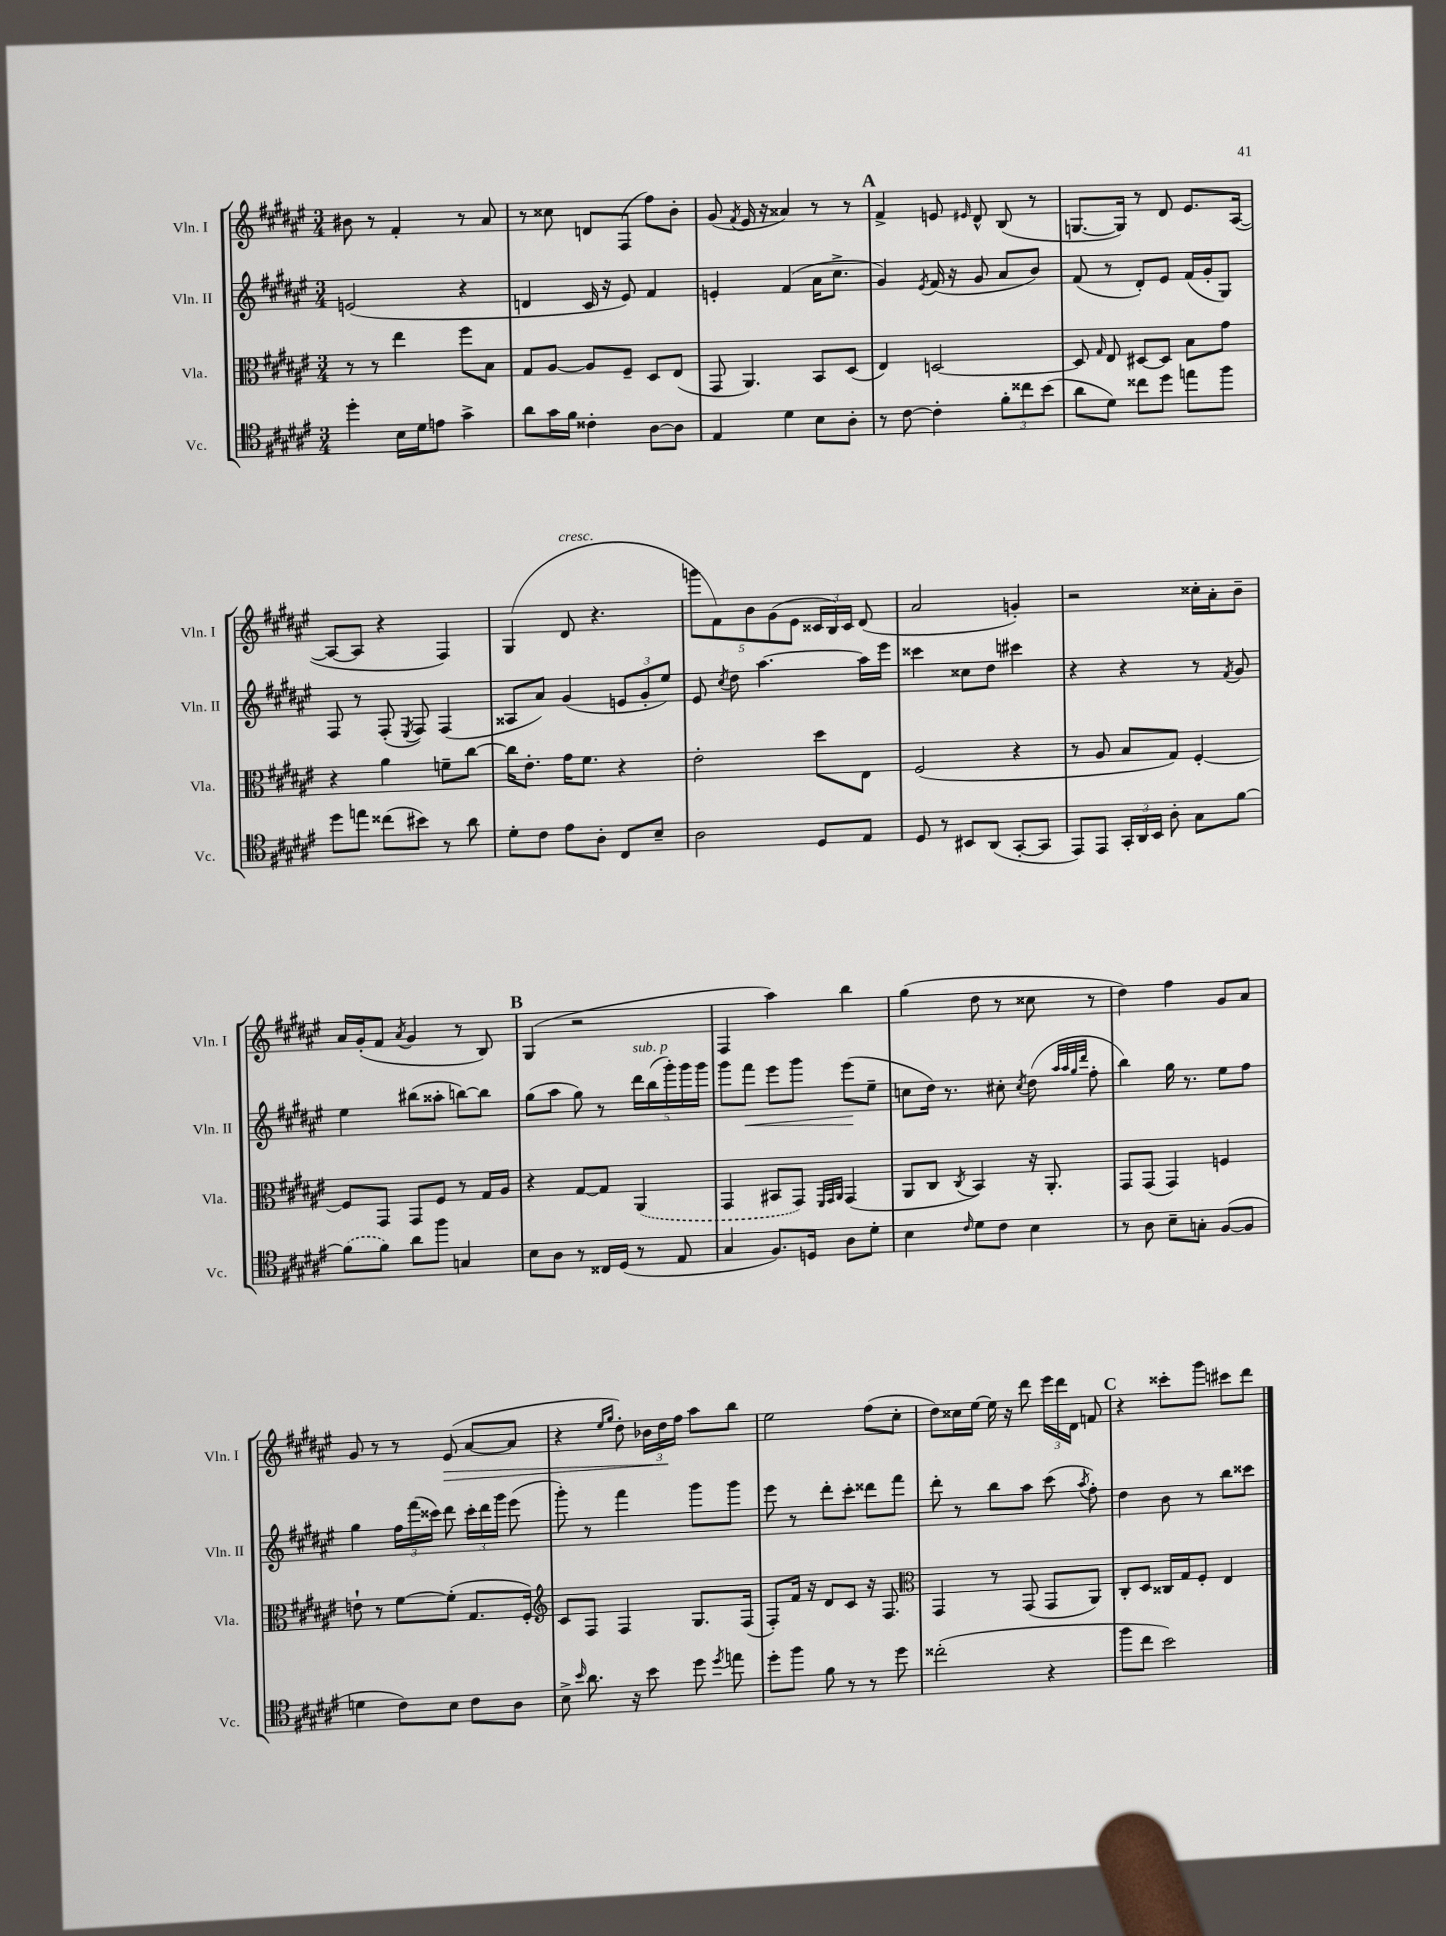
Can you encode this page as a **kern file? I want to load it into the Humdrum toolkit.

**kern	**kern	**kern	**kern
*staff4	*staff3	*staff2	*staff1
*clefC4	*clefC3	*clefG2	*clefG2
*k[f#c#g#d#a#e#]	*k[f#c#g#d#a#e#]	*k[f#c#g#d#a#e#]	*k[f#c#g#d#a#e#]
*M3/4	*M3/4	*M3/4	*M3/4
4dd#'	8r	(2e	8b#
.	8r	.	8r
16B	4ee#	.	4f#'
16d#	.	.	.
8e	.	.	.
4g#^	8ff#	4r	8r
.	8B	.	8a#
=	=	=	=
8a#	8G#	4d	8r
16g#	[8A#	.	8cc##
16f#	.	.	.
4c##'	8A#]	16c#	8d
.	.	16r	.
.	8F#~	8e#)	(8F#
[8A#	8D#	4f#	8ff#)
8A#]	(8E#	.	8b'
=	=	=	=
4E#	8GG#	4e'	(8g#
.	.	.	8qf#
.	4.AA#)	.	16e#
.	.	.	16r
4d#	.	(4f#	4a##)
8B	8BB	16a#	8r
.	.	8.cc#^	.
8A#'	(8D#	.	8r
=	=	=	=
8r	4E#)	4g#)	4f#^
[8c#	.	.	.
.	.	8qe#	.
4c#']	[2D	(16f#	8e
.	.	16r	.
.	.	.	16qqe#
.	.	8g#	8d#^^
12f#'	.	8a#	(8B
12cc##	.	.	.
.	.	8b)	8r
(12b	.	.	.
=	=	=	=
8a#	8D]	(8f#	[8.G
.	16qqG#	.	.
8d#)	8E#	8r	.
.	.	.	16G])
8cc##	[8D#	8d#')	8r
8dd#	8D#]	8e#	8d#
8ee	8B	(16f#	8.e#
.	.	16g#'	.
8ff#	8g#	8G#)	.
.	.	.	([16A#
=	=	=	=
8dd#	4r	8F#	8A#_
8ee	.	8r	8A#]
(8cc##	4a#	(8F#'	4r
.	.	8qE#	.
8b#)	.	8F#)	.
8r	8f~	(4F#	4F#)
8a#	[8cc#	.	.
=	=	=	=
8d#'	16cc#]	8A##	(4G#
.	8.e#'	.	.
8c#	.	8a#)	.
8e#	16g#	(4g#	8d#
.	8.f#	.	.
8A#'	.	.	4.r
8C#	4r	12e	.
.	.	12g#'	.
8B~	.	.	.
.	.	12ee#)	.
=	=	=	=
2A#	2e#'	8e#	10ggg
.	.	.	10f#)
.	.	8qcc#	.
.	.	8dd#	.
.	.	.	10b
.	.	[4.aa#	.
.	.	.	(10g#
.	.	.	10e#
8D#	8dd#	.	24c##
.	.	.	24B)
.	.	.	24c##
8E#	8E#	16aa#]	(8d#
.	.	16eee#	.
=	=	=	=
8D#	(2F#	4ccc##	2a#
8r	.	.	.
8BB#	.	8cc##	.
(8AA#	.	8dd#	.
[8GG#'	4r	4ccc#	4g')
8GG#]	.	.	.
=	=	=	=
8EE#)	8r	4r	2r
8EE#	8A#	.	.
24GG#'	8B	4r	.
24AA#	.	.	.
24BB	.	.	.
8A#'	8G#)	.	.
8G#	[4F#'	8r	16cc##'
.	.	.	16a#'
.	.	8qf#	.
[8f#	.	8g#	8b~
=	=	=	=
(8f#]	8F#]	4ee#	16a#
.	.	.	(16g#'
8f#)	8GG#	.	8f#
.	.	.	8qa#
8a#	8GG#	(8bb#	4g#
8ff#	8F#	8aa##'	.
4G	8r	[8bb)	8r
.	16G#	8bb]	8B)
.	16A#	.	.
=	=	=	=
8B	4r	(8gg#	(4G#
8A#	.	8aa#	.
8r	[8G#	8gg#)	2r
16C##	8G#]	8r	.
(16D#	.	.	.
8r	(4AA#	20ddd#	.
.	.	(20bb	.
.	.	20ggg#')	.
8E#	.	.	.
.	.	20ggg#	.
.	.	20ggg#	.
=	=	=	=
4G#	4GG#	8ggg#	4F#
.	.	8fff#	.
8.F#)	8BB#	8eee#	4aa#)
.	8GG#)	8ggg#	.
16D	.	.	.
.	32qqFF#	.	.
.	32qqGG#	.	.
.	32qqAA#	.	.
8A#	(4GG#	(8eee#	4bb
8d#'	.	8ee#~	.
=	=	=	=
4B	8AA#	8cc	(4gg#
.	8C#	16dd#)	.
.	.	8.r	.
16qqc#	8qC#	.	.
8d#	4BB)	.	8dd#
8c#	.	8cc#'	8r
.	.	8qcc#	.
4B	16r	(8dd#	8cc##
.	8.AA#'	.	.
.	.	32qqaa#	.
.	.	32qqaa#	.
.	.	32qqgg#	.
.	.	32qqddd#	.
.	.	8ff#'	8r
=	=	=	=
8r	8GG#	4bb)	4dd#)
8A#	(8GG#	.	.
8B~	4GG#)	16gg#	4ff#
.	.	8.r	.
8G'	.	.	.
([8F#	4F	8ee#	8g#
8F#]	.	8ff#	8a#
=	=	=	=
4d	8e`	4gg#	8g#
.	8r	.	8r
8c#)	[8f#	24ff#	8r
.	.	(24fff#	.
.	.	24ccc##)	.
8B	(8f#']	8ddd#	(8e#
8c#	8.G#	24ccc##'	[8a#
.	.	24ddd#	.
.	.	24ggg#	.
8A#	.	(8eee#	8a#]
.	16F#')	.	.
=	=	=	=
*	*clefG2	*	*
8B^	8c#	8ggg#')	4r
16qqb	.	.	.
8.a#	8F#	8r	.
.	.	.	16qqee#
.	.	.	16qqgg#
.	4F#	4fff#	8dd#')
16r	.	.	.
8b	.	.	24b-
.	.	.	24dd#
.	.	.	24ff#
8dd#	8.G#	8ggg#	8aa#
8qdd#	.	.	.
8ee	.	8ggg#	8bb
.	(16F#	.	.
=	=	=	=
8dd#'	8F#')	8eee#	2ee#
8ff#	16f#	8r	.
.	16r	.	.
8f#	8d#	8ddd#'	.
8r	8c#	8ccc#'	.
8r	16r	8ddd##	(8ff#
.	8.F#	.	.
8dd#	.	8fff#	8cc#'
=	=	=	=
*	*clefC3	*	*
(2cc##'	4GG#	8ddd#'	8dd#)
.	.	8r	16cc##
.	.	.	[16ee#
.	8r	8bb	16ee#]
.	.	.	16r
.	(8GG#	8aa#	8ddd#
4r	8GG#	(8ccc#	24eee#
.	.	.	24ddd#
.	.	.	24d#
.	.	8qaa#	.
.	8AA#)	8ff#')	8f
=	=	=	=
8ff#	8C#'	4dd#	4r
8cc#	8D#	.	.
2b)	16C##	8b	8ccc##'
.	16G#	.	.
.	8F#'	8r	8ggg#
.	4E#	8bb	8ccc#
.	.	8ccc##	8ddd#
==	==	==	==
*-	*-	*-	*-
